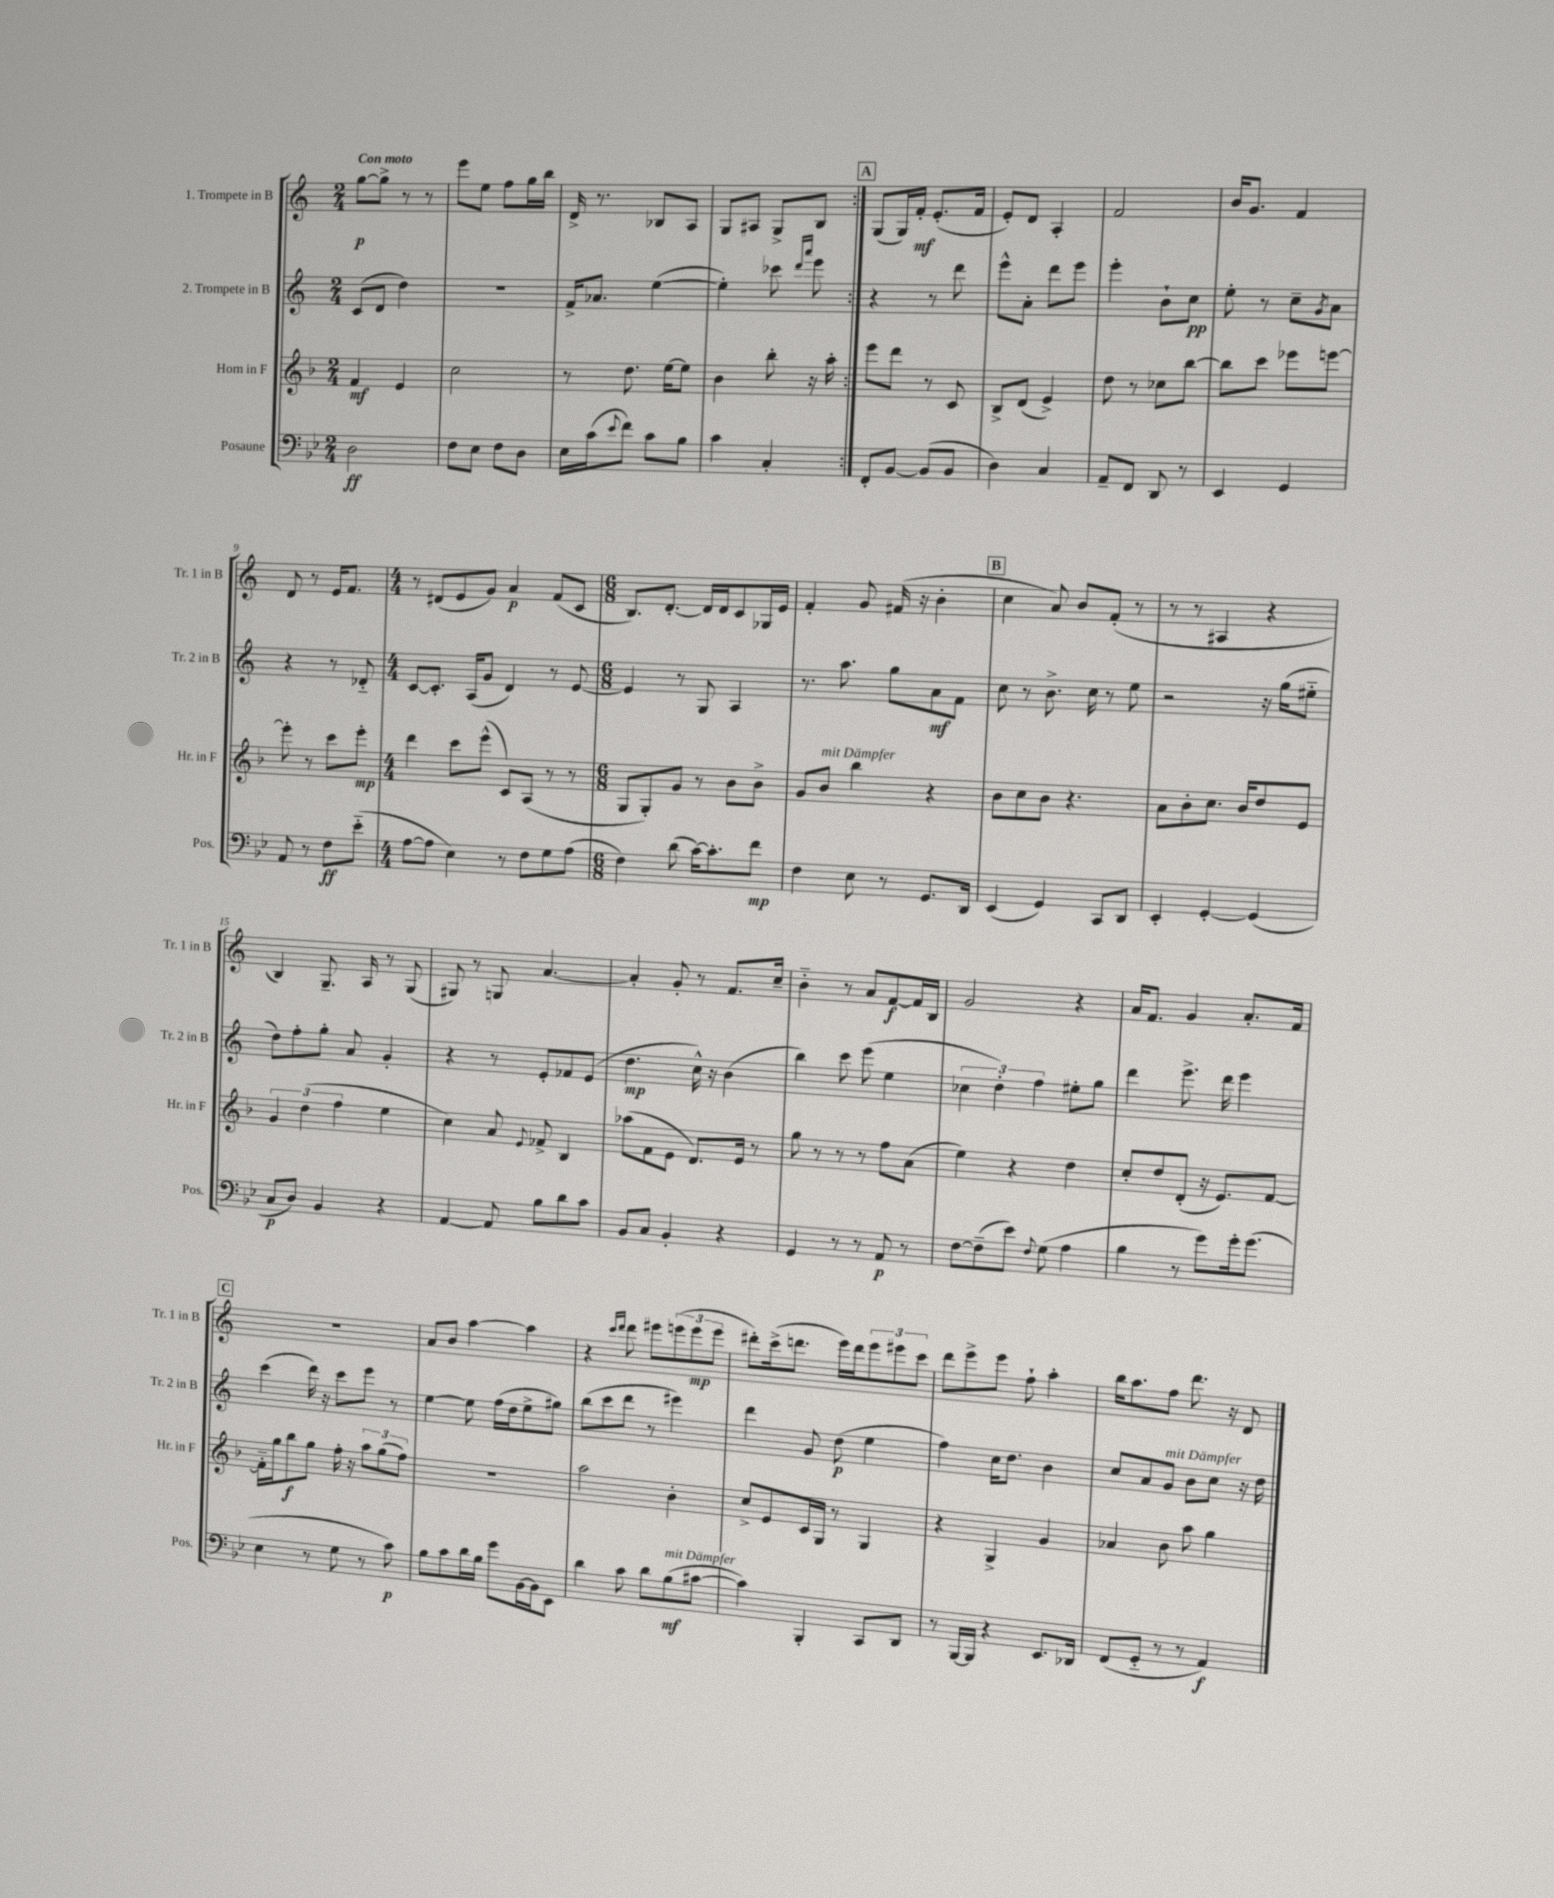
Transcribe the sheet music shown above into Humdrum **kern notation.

**kern	**dynam	**kern	**dynam	**kern	**dynam	**kern	**dynam
*part4	*part4	*part3	*part3	*part2	*part2	*part1	*part1
*staff4	*staff4	*staff3	*staff3	*staff2	*staff2	*staff1	*staff1
*I"Posaune	*	*I"Horn in F	*	*I"2. Trompete in B	*	*I"1. Trompete in B	*
*I'Pos.	*	*I'Hr. in F	*	*I'Tr. 2 in B	*	*I'Tr. 1 in B	*
*clefF4	*	*clefG2	*	*clefG2	*	*clefG2	*
*k[b-e-]	*	*k[b-]	*	*k[]	*	*k[]	*
*M2/4	*	*M2/4	*	*M2/4	*	*M2/4	*
=1	=1	=1	=1	=1	=1	=1	=1
!	!	!	!	!	!	!LO:TX:a:B:t=Con moto	!
2D\	ff	4f/	mf	(8c/L	.	[8gg\L	p
.	.	.	.	8d/J	.	8gg^\J]	.
.	.	4e/	.	4dd\)	.	8r	.
.	.	.	.	.	.	8r	.
=2	=2	=2	=2	=2	=2	=2	=2
8F\L	.	2cc\	.	2r	.	8eee\L	.
8E-\J	.	.	.	.	.	8ee\J	.
8F\L	.	.	.	.	.	8ff\L	.
8D\J	.	.	.	.	.	16gg\L	.
.	.	.	.	.	.	16bb\JJ	.
=3	=3	=3	=3	=3	=3	=3	=3
16E-\LL	.	8r	.	16f^/KL	.	16d^/	.
(16c\J	.	.	.	8.a-X/J	.	8.r	.
8qqe-/	.	.	.	.	.	.	.
8f\J)	.	8.dd\	.	.	.	.	.
8c\L	.	.	.	([4ee\	.	8B-X/L	.
.	.	[16ee\KL	.	.	.	.	.
8B-\J	.	8ee\J]	.	.	.	8A/J	.
=4	=4	=4	=4	=4	=4	=4	=4
4c\	.	4b-\	.	4ee'\])	.	8G/L	.
.	.	.	.	.	.	8A#X/J	.
4C'/	.	8bb-'\	.	8ccc-X\	.	8G^/L	.
.	.	.	.	16qqddd/LL	.	.	.
.	.	.	.	16qqaaa/JJ	.	.	.
.	.	16r	.	8eee\	.	8B/J	.
.	.	16aa'\	.	.	.	.	.
!!LO:REH:place=s1:t=A
=5:|!	=5:|!	=5:|!	=5:|!	=5:|!	=5:|!	=5:|!	=5:|!
8FF'/L	.	8eee\L	.	4r	.	(8G/L	.
[8BB-/J	.	8ddd\J	.	.	.	16G/L)	.
.	.	.	.	.	.	16f'/JJ	mf
(8BB-/L]	.	8r	.	8r	.	(8.e'/L	.
8BB-/J	.	8c/	.	8ddd\	.	.	.
.	.	.	.	.	.	16f/Jk	.
=6	=6	=6	=6	=6	=6	=6	=6
4D\)	.	8B-^/L	.	8eee^^\L	.	8e'/L)	.
.	.	(8d/J	.	8a'\J	.	8d/J	.
4C/	.	4e^/)	.	8ddd\L	.	4A'/	.
.	.	.	.	8eee\J	.	.	.
=7	=7	=7	=7	=7	=7	=7	=7
8AA~/L	.	8dd\	.	4eee'\	.	2f/	.
8FF/J	.	8r	.	.	.	.	.
8DD/	.	8cc-X\L	.	8b`\L	.	.	.
8r	.	[8bb-\J	.	8cc\J	pp	.	.
=8	=8	=8	=8	=8	=8	=8	=8
4EE-/	.	8bb-\L]	.	8ee'\	.	16b/KL	.
.	.	.	.	.	.	8.g/J	.
.	.	8ccc\J	.	8r	.	.	.
4GG/	.	8eee-X\L	.	8cc~\L	.	4f/	.
.	.	.	.	8qg/	.	.	.
.	.	[8eeen\J	.	8a\J	.	.	.
!!LO:LB:g=z
=9	=9	=9	=9	=9	=9	=9	=9
8AA/	.	8eee'\]	.	4r	.	8d/	.
8r	.	8r	.	.	.	8r	.
8F\L	ff	8ccc\L	.	8r	.	16e/KL	.
.	.	.	.	.	.	8.f/J	.
(8e-\J	.	8eee'\J	mp	8d-X/	.	.	.
=10	=10	=10	=10	=10	=10	=10	=10
*M4/4	*	*M4/4	*	*M4/4	*	*M4/4	*
[8A\L	.	4ddd\	.	[8c/L	.	8r	.
8A\J]	.	.	.	8.c'/J]	.	(8d#X/L	.
4E-\)	.	8ccc\L	.	.	.	8e/	.
.	.	.	.	(16A/KL	.	.	.
.	.	(8eee^^\J	.	8g/J	.	8g/J)	.
8r	.	8c/L)	.	4d/)	.	4a/	p
8F\L	.	(8A/J	.	.	.	.	.
8G\	.	8r	.	8r	.	(8f/L	.
(8A\J	.	8r	.	[8e/	.	8c/J	.
=11	=11	=11	=11	=11	=11	=11	=11
*M6/8	*	*M6/8	*	*M6/8	*	*M6/8	*
4F\)	.	8G/L	.	4e/]	.	8.B/L)	.
.	.	8G'/)	.	.	.	.	.
.	.	.	.	.	.	[8.d'/J	.
(8d\	.	8g/J	.	8r	.	.	.
[16c\KL)	.	8r	.	8G/	.	16d/LL]	.
8.c'\]	.	.	.	.	.	16d/J	.
.	.	8b-\L	.	4A/	.	8c/	.
8f\J	mp	8b-^\J	.	.	.	16G-X/L	.
.	.	.	.	.	.	16e/JJ	.
=12	=12	=12	=12	=12	=12	=12	=12
4F\	.	8g/L	.	8.r	.	4f'/	.
!	!	!LO:TX:a:i:t=mit Dämpfer	!	!	!	!	!
.	.	8b-/J	.	.	.	.	.
.	.	.	.	8.aa\	.	.	.
8E-\	.	4bb-\	.	.	.	8g/	.
8r	.	.	.	8gg\L	.	(16f#X/	.
.	.	.	.	.	.	16r	.
8.GG/L	.	4r	.	8a\	mf	4b'\	.
.	.	.	.	8f\J	.	.	.
16DD/Jk	.	.	.	.	.	.	.
!!LO:REH:place=s1:t=B
=13	=13	=13	=13	=13	=13	=13	=13
(4EE-/	.	8b-\L	.	8cc\	.	4cc\	.
.	.	8cc\	.	8r	.	.	.
4GG/)	.	8b-\J	.	8.b^\	.	8a/)	.
.	.	4.r	.	.	.	8b/L	.
.	.	.	.	16cc\	.	.	.
8CC/L	.	.	.	8r	.	(8f'/J	.
8DD/J	.	.	.	8ee\	.	8r	.
=14	=14	=14	=14	=14	=14	=14	=14
4EE-'/	.	8a\L	.	2r	.	8r	.
.	.	8b-'\	.	.	.	8r	.
[4GG'/	.	8.cc\J	.	.	.	4A#X/	.
.	.	16b-/KL	.	.	.	.	.
(4GG/]	.	8dd/	.	16r	.	4r	.
.	.	.	.	(16gg\KL	.	.	.
.	.	8e/J	.	8ee#X\J	.	.	.
!!LO:LB:g=z
=15	=15	=15	=15	=15	=15	=15	=15
8C/L	p	6g/	.	8dd\L)	.	4B/)	.
8D/J)	.	.	.	8ff'\	.	.	.
.	.	(6dd\	.	.	.	.	.
4BB-/	.	.	.	8gg'\J	.	8.G~/	.
.	.	6ff\	.	.	.	.	.
.	.	.	.	8a/	.	.	.
.	.	.	.	.	.	16A/	.
4r	.	4ee\	.	4g'/	.	8r	.
.	.	.	.	.	.	(8G/	.
=16	=16	=16	=16	=16	=16	=16	=16
[4AA/	.	4cc\)	.	4r	.	8G#X/)	.
.	.	.	.	.	.	8r	.
8AA/]	.	8a/	.	8r	.	8Gn/	.
.	.	8qqe/	.	.	.	.	.
8B-\L	.	8f-X^/	.	8e'/L	.	[4.a/	.
8d\	.	4B-/	.	8f-X/	.	.	.
8c\J	.	.	.	(8e/J	.	.	.
=17	=17	=17	=17	=17	=17	=17	=17
8BB-/L	.	(8aa-X\L	.	4.dd\	mp	4a'/]	.
8C/J	.	8f\	.	.	.	.	.
4BB-'/	.	8e\J	.	.	.	8g'/	.
.	.	8.d/L)	.	16cc^^\)	.	8r	.
.	.	.	.	16r	.	.	.
4r	.	.	.	(4b\	.	8.f/L	.
.	.	16e/Jk	.	.	.	.	.
.	.	8r	.	.	.	.	.
.	.	.	.	.	.	16cc~/Jk	.
=18	=18	=18	=18	=18	=18	=18	=18
4GG/	.	8gg\	.	4bb\)	.	4b\	.
.	.	8r	.	.	.	.	.
8r	.	8r	.	8ccc\	.	8r	.
8r	.	8r	.	(8eee\	.	8a/L	.
8AA/	p	8ff\L	.	4ee\	.	[8f/	f
8r	.	(8a\J	.	.	.	16f/L]	.
.	.	.	.	.	.	16B/JJ	.
=19	=19	=19	=19	=19	=19	=19	=19
[8F\L	.	4ee\)	.	6cc-X\	.	2g/	.
(8F~\]	.	.	.	.	.	.	.
.	.	.	.	6dd'\)	.	.	.
8e-\J)	.	4r	.	.	.	.	.
.	.	.	.	6ff\	.	.	.
8qqF/	.	.	.	.	.	.	.
(8G\	.	.	.	.	.	.	.
4A\	.	4dd\	.	8ee#X'\L	.	4r	.
.	.	.	.	8gg\J	.	.	.
=20	=20	=20	=20	=20	=20	=20	=20
4B-\	.	8cc'/L	.	4ddd\	.	16a/KL	.
.	.	.	.	.	.	8.f/J	.
.	.	8dd/	.	.	.	.	.
8r	.	(8d'/J	.	8.eee^\	.	4g/	.
8g\L)	.	16r	.	.	.	.	.
.	.	8.e/L)	.	16ddd\	.	.	.
16g'\k	.	.	.	4eee\	.	8.a'/L	.
(8.g\J	.	.	.	.	.	.	.
.	.	[8f/J	.	.	.	.	.
.	.	.	.	.	.	16f/Jk	.
!!LO:LB:g=z
!!LO:REH:place=s1:t=C
=21	=21	=21	=21	=21	=21	=21	=21
4E-\	.	16f\LL]	.	(4ccc\	.	2.r	.
.	.	16gg\J	.	.	.	.	.
.	.	8bb-\	f	.	.	.	.
8r	.	8gg\J	.	16ddd\)	.	.	.
.	.	.	.	16r	.	.	.
8G\	.	16ff'\	.	8ccc\L	.	.	.
.	.	16r	.	.	.	.	.
8r	.	12aa\L	.	8eee\J	.	.	.
.	.	(12gg\	.	.	.	.	.
8c\)	p	.	.	8r	.	.	.
.	.	12ff\J)	.	.	.	.	.
=22	=22	=22	=22	=22	=22	=22	=22
8B-\L	.	2.r	.	[4ee\	.	8a/L	.
8c\	.	.	.	.	.	8b/J	.
16d\L	.	.	.	8ee\]	.	[4aa\	.
16B-\JJ	.	.	.	.	.	.	.
8g\L	.	.	.	(16ff\LL	.	.	.
.	.	.	.	16dd\J	.	.	.
[16BB-\L	.	.	.	8ee^\	.	4aa\]	.
16BB-\J]	.	.	.	.	.	.	.
8EE-\J	.	.	.	8gg#X\J)	.	.	.
=23	=23	=23	=23	=23	=23	=23	=23
4d\	.	2aa\	.	(8bb\L	.	4r	.
.	.	.	.	8ccc\	.	.	.
.	.	.	.	.	.	16qqccc/LL	.
.	.	.	.	.	.	16qqddd/JJ	.
8c\	.	.	.	8ddd\J	.	8ddd\	.
8d\L	.	.	.	8r	.	8eee#X\L	.
!LO:TX:a:i:t=mit Dämpfer	!	!	!	!	!	!	!
(8B-\	mf	4b-'\	.	4eee#X\)	.	(12eeen\	.
.	.	.	.	.	.	12eee\	mp
[8c#X\J	.	.	.	.	.	.	.
.	.	.	.	.	.	12eee\J	.
=24	=24	=24	=24	=24	=24	=24	=24
4c#\])	.	8cc^/L	.	4ddd\	.	8ddd#X'\L)	.
.	.	8e/	.	.	.	(16ccc^\k	.
.	.	.	.	.	.	8.dddn\J	.
4BBB-'/	.	16c/L	.	8g/	.	.	.
.	.	16G/JJ	.	.	.	.	.
.	.	8r	.	(8dd\	p	16eee\LL)	.
.	.	.	.	.	.	16ddd\J	.
8CC/L	.	4G/	.	4ee\	.	12eee\	.
.	.	.	.	.	.	12eee#X\	.
8DD/J	.	.	.	.	.	.	.
.	.	.	.	.	.	12ccc\J	.
=25	=25	=25	=25	=25	=25	=25	=25
8r	.	4r	.	4ff\)	.	8ddd\L	.
[16BBB-/LL	.	.	.	.	.	8eee^\	.
16BBB-/JJ]	.	.	.	.	.	.	.
4r	.	4G^/	.	16cc\KL	.	8eee\J	.
.	.	.	.	8.dd\J	.	.	.
.	.	.	.	.	.	8ff`\	.
8.EE-/L	.	4g/	.	4b\	.	4aa'\	.
16DD-X/Jk	.	.	.	.	.	.	.
=26	=26	=26	=26	=26	=26	=26	=26
(8FF/L	.	4a-X/	.	8cc/L	.	16bb\KL	.
.	.	.	.	.	.	8.aa\	.
8GG/J	.	.	.	8a/	.	.	.
!	!	!	!	!LO:TX:a:i:t=mit Dämpfer	!	!	!
8r	.	8b-\	.	8g/J	.	8ff\J	.
8r	.	8aa\	.	8b\L	.	8.ddd\	.
4AA/)	f	4gg\	.	8cc\J	.	.	.
.	.	.	.	.	.	16r	.
.	.	.	.	16r	.	8d/	.
.	.	.	.	16dd\	.	.	.
==	==	==	==	==	==	==	==
*-	*-	*-	*-	*-	*-	*-	*-
